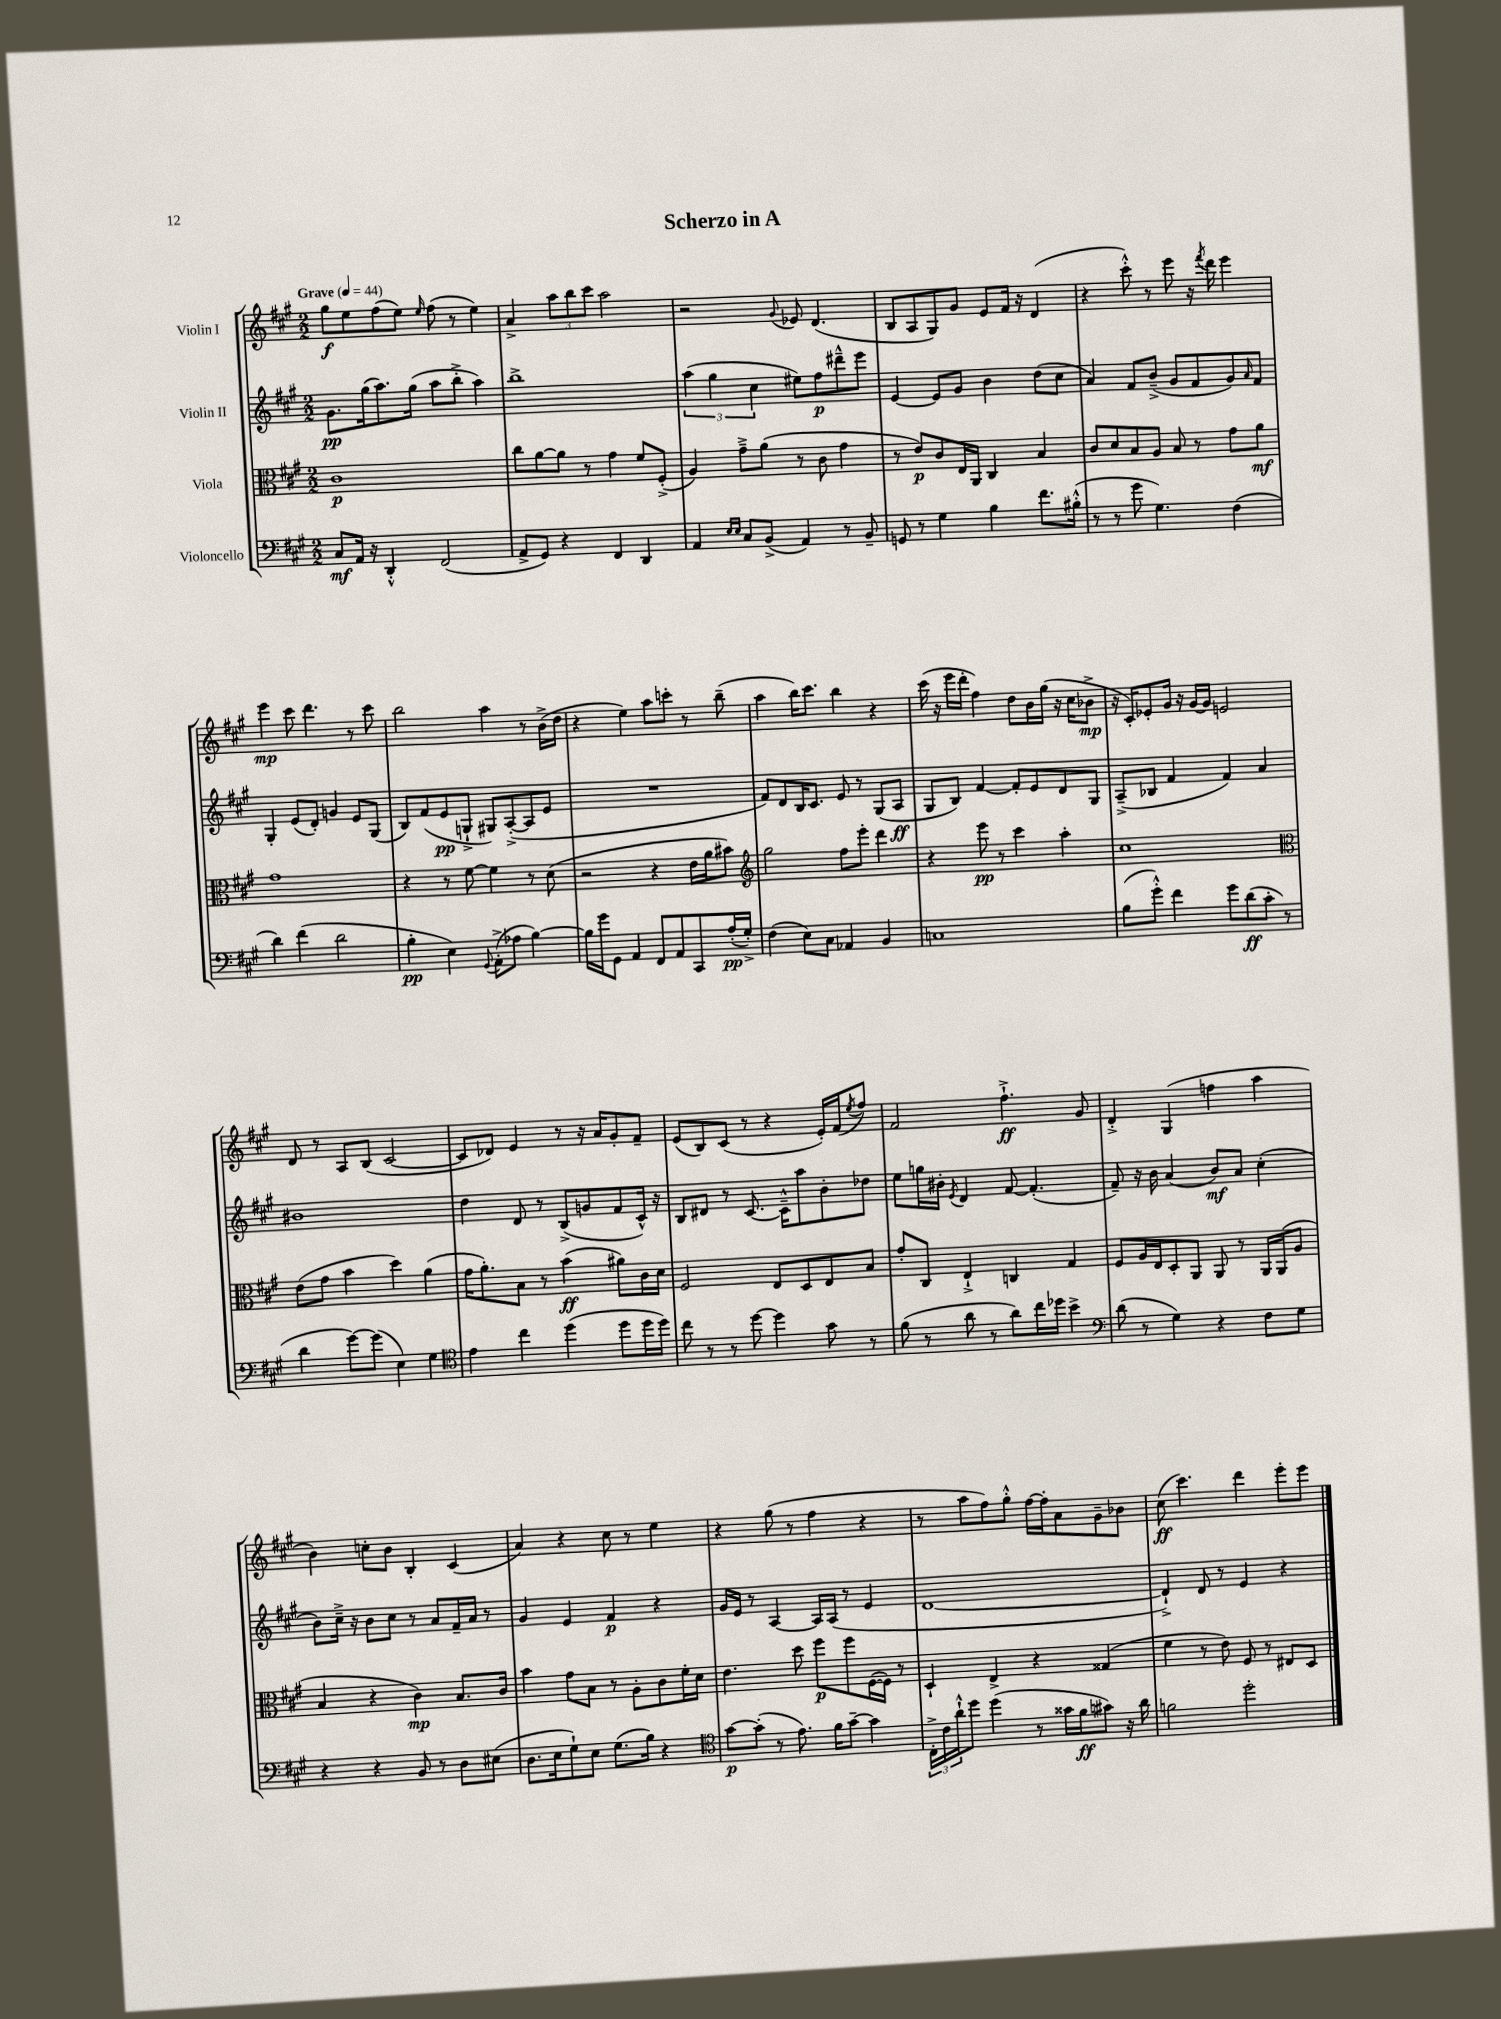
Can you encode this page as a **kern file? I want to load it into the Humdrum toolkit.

**kern	**dynam	**kern	**dynam	**kern	**dynam	**kern	**dynam
*part4	*part4	*part3	*part3	*part2	*part2	*part1	*part1
*staff4	*staff4	*staff3	*staff3	*staff2	*staff2	*staff1	*staff1
*I"Violoncello	*	*I"Viola	*	*I"Violin II	*	*I"Violin I	*
*clefF4	*	*clefC3	*	*clefG2	*	*clefG2	*
*k[f#c#g#]	*	*k[f#c#g#]	*	*k[f#c#g#]	*	*k[f#c#g#]	*
*M2/2	*	*M2/2	*	*M2/2	*	*M2/2	*
*MM44	*	*MM44	*	*MM44	*	*MM44	*
=1	=1	=1	=1	=1	=1	=1	=1
!	!	!	!	!	!	!LO:TX:a:B:t=Grave	!
8C#/L	mf	1c#	p	8.g#\L	pp	8gg#\L	f
16AA/Jk	.	.	.	.	.	8ee\	.
16r	.	.	.	(16gg#\k	.	.	.
4DD'^^/	.	.	.	8.aa\)	.	(8ff#\	.
.	.	.	.	.	.	8ee\J)	.
.	.	.	.	(16gg#\Jk	.	.	.
.	.	.	.	.	.	16qqee/	.
(2FF#/	.	.	.	8aa\L	.	(8ff#\	.
.	.	.	.	8bb'^\J	.	8r	.
.	.	.	.	4aa\)	.	4ee\)	.
=2	=2	=2	=2	=2	=2	=2	=2
8AA^/L	.	8cc#\L	.	1bb^	.	4a^/	.
8GG#/J)	.	[8a\	.	.	.	.	.
4r	.	8a\J]	.	.	.	12aa\L	.
.	.	.	.	.	.	12bb\	.
.	.	8r	.	.	.	.	.
.	.	.	.	.	.	12ccc#\J	.
4FF#/	.	4g#\	.	.	.	2aa\	.
4DD/	.	8f#/L	.	.	.	.	.
.	.	(8F#'^/J	.	.	.	.	.
=3	=3	=3	=3	=3	=3	=3	=3
4AA/	.	4A/)	.	(6aa\	.	2r	.
.	.	.	.	6gg#\	.	.	.
16qqE/LL	.	.	.	.	.	.	.
16qqE/JJ	.	.	.	.	.	.	.
8C#/L	.	8g#~^\L	.	.	.	.	.
.	.	.	.	6cc#\	.	.	.
(8BB^/J	.	(8a\J	.	.	.	.	.
.	.	.	.	.	.	8qqg#/	.
4AA/)	.	8r	.	8ee#X\L)	.	8e-X/	.
.	.	8c#\	.	8ff#\	p	(4.d/	.
8r	.	4g#\	.	8ddd#X~^^\	.	.	.
8BB~/	.	.	.	8eee\J	.	.	.
=4	=4	=4	=4	=4	=4	=4	=4
8GGn/	.	8r	.	[4e/	.	8B/L	.
8r	.	8e/L)	p	.	.	8A/	.
4G#\	.	8c#/	.	8e/L]	.	8G#/)	.
.	.	16E/L	.	8g#/J	.	8g#/J	.
.	.	16AA/JJ	.	.	.	.	.
4B\	.	4C#/	.	4b\	.	8e/L	.
.	.	.	.	.	.	16f#/Jk	.
.	.	.	.	.	.	16r	.
8.f#\L	.	4B/	.	(8dd\L	.	(4d/	.
.	.	.	.	8cc#\J	.	.	.
(16B#X'^^\Jk	.	.	.	.	.	.	.
=5	=5	=5	=5	=5	=5	=5	=5
8r	.	8c#/L	.	4a/)	.	4r	.
8r	.	8d/	.	.	.	.	.
8g#\	.	8B/	.	8f#/L	.	8ccc#'^^\)	.
4.G#\)	.	8A/J	.	(8b~^/J	.	8r	.
.	.	8B/	.	8g#/L	.	8eee\	.
.	.	8r	.	8f#/	.	16r	.
.	.	.	.	.	.	8qfff#/	.
.	.	.	.	.	.	16ddd\	.
(4F#\	.	8g#\L	.	8g#/)	.	4eee\	.
.	.	.	.	16qqa/	.	.	.
.	.	8a\J	mf	8f#/J	.	.	.
!!LO:LB:g=z
=6	=6	=6	=6	=6	=6	=6	=6
4d\)	.	1g#	.	4G#'/	.	4eee\	mp
(4f#\	.	.	.	(8e/L	.	8ccc#\	.
.	.	.	.	8d'/J)	.	4.ddd\	.
2d\	.	.	.	4gn/	.	.	.
.	.	.	.	8e/L	.	8r	.
.	.	.	.	(8G#/J	.	8ccc#\	.
=7	=7	=7	=7	=7	=7	=7	=7
4B'\	pp	4r	.	8B/L)	.	2bb\	.
.	.	.	.	(8f#/	.	.	.
4E\)	.	8r	.	8e/	pp	.	.
.	.	[8f#\	.	8Gn`^/J	.	.	.
8qqGG#/	.	.	.	.	.	.	.
(8AA'^\L	.	4f#\]	.	8G#X/L)	.	4aa\	.
8A-X\J	.	.	.	([8A'^/	.	.	.
[4B\)	.	8r	.	8A/]	.	8r	.
.	.	(8d\	.	8e/J	.	(16b^\LL	.
.	.	.	.	.	.	16dd\JJ	.
=8	=8	=8	=8	=8	=8	=8	=8
16B\LL]	.	2r	.	1r	.	4r	.
16g#\J	.	.	.	.	.	.	.
8GG#\J	.	.	.	.	.	.	.
4AA/	.	.	.	.	.	4ee\)	.
8FF#/L	.	4r	.	.	.	8aa\L	.
8AA/	.	.	.	.	.	8cccn'\J	.
8CC#/	.	16e\LL	.	.	.	8r	.
.	.	16a\J	.	.	.	.	.
(16A'/L	pp	8b#X\J)	.	.	.	(8bb~\	.
16G#'^/JJ)	.	.	.	.	.	.	.
=9	=9	=9	=9	=9	=9	=9	=9
*	*	*clefG2	*	*	*	*	*
(4F#\	.	2gg#\	.	8f#/L)	.	4aa\	.
.	.	.	.	8d/	.	.	.
8E\L)	.	.	.	16B/K	.	16bb\KL)	.
.	.	.	.	8.c#/J	.	8.ccc#\J	.
8C#\J	.	.	.	.	.	.	.
4AA-X/	.	8ff#\L	.	8e/	.	4bb\	.
.	.	8eee'\J	.	8r	.	.	.
4BB/	.	4ddd\	.	(8G#/L	.	4r	.
.	.	.	.	8A/J	ff	.	.
=10	=10	=10	=10	=10	=10	=10	=10
1Cn	.	4r	.	8G#/L	.	(16ccc#\	.
.	.	.	.	.	.	16r	.
.	.	.	.	8B/J)	.	16eee\LL	.
.	.	.	.	.	.	16ddd'\JJ	.
.	.	8eee\	pp	[4f#/	.	4ff#\)	.
.	.	8r	.	.	.	.	.
.	.	4ccc#\	.	8f#'/L]	.	8dd\L	.
.	.	.	.	8e/	.	16b\L	.
.	.	.	.	.	.	(16gg#\JJ	.
.	.	4aa'\	.	8d/	.	16r	.
.	.	.	.	.	.	16cc#\KL	.
.	.	.	.	8G#/J	.	8b-X^\J	mp
=11	=11	=11	=11	=11	=11	=11	=11
(8B\L	.	1cc#	.	(8A~^/L	.	16r	.
.	.	.	.	.	.	16c#'/KL)	.
8g#'^^\J)	.	.	.	8B-X/J	.	8e-X'/	.
4f#\	.	.	.	4f#/	.	16g#/Jk	.
.	.	.	.	.	.	16r	.
.	.	.	.	.	.	[16g#/LL	.
.	.	.	.	.	.	16g#/JJ]	.
8g#\L	.	.	.	4f#/)	.	2en/	.
(8d\	ff	.	.	.	.	.	.
8c#'\J	.	.	.	4a/	.	.	.
8r	.	.	.	.	.	.	.
!!LO:LB:g=z
=12	=12	=12	=12	=12	=12	=12	=12
*	*	*clefC3	*	*	*	*	*
4d\	.	(8e\L	.	1b#X	.	8d/	.
.	.	8g#\J	.	.	.	8r	.
[8g#\L)	.	4b\	.	.	.	8A/L	.
(8g#\J]	.	.	.	.	.	(8B/J	.
4E\)	.	4dd\)	.	.	.	[2c#/	.
4G#\	.	(4a\	.	.	.	.	.
=13	=13	=13	=13	=13	=13	=13	=13
*clefC4	*	*	*	*	*	*	*
4e\	.	16g#\KL	.	4dd\	.	8c#/L]	.
.	.	8.a'\)	.	.	.	.	.
.	.	.	.	.	.	8d-X/J)	.
4cc#\	.	8B\J	.	8d/	.	4e/	.
.	.	8r	.	8r	.	.	.
(4dd\	.	(4b\	ff	(8B^/L	.	8r	.
.	.	.	.	8gn/	.	16r	.
.	.	.	.	.	.	16a/KL	.
8dd\L	.	8a#X\L)	.	8f#/	.	8g#'/	.
16dd\L	.	16c#\L	.	16c#^^/Jk)	.	8f#~/J	.
16dd\JJ)	.	16d\JJ	.	16r	.	.	.
=14	=14	=14	=14	=14	=14	=14	=14
8cc#\	.	2F#/	.	8B/L	.	(8e/L	.
8r	.	.	.	8d#X/J	.	8B/)	.
8r	.	.	.	8r	.	(8c#/J	.
[8dd\	.	.	.	[8.c#/	.	8r	.
4dd\]	.	8E/L	.	.	.	4r	.
.	.	.	.	16c#~^^\KL]	.	.	.
.	.	8D/	.	8aa\	.	.	.
8g#\	.	8E/	.	8b'\	.	16e'/LL)	.
.	.	.	.	.	.	(16f#/J	.
.	.	.	.	.	.	8qee/	.
8r	.	8B/J	.	8dd-X\J	.	8ff#/J)	.
=15	=15	=15	=15	=15	=15	=15	=15
(8f#\	.	8g#'/L	.	8ee\L	.	2f#/	.
8r	.	8C#/J	.	16ggn\L	.	.	.
.	.	.	.	16b#X'\JJ	.	.	.
.	.	.	.	8qe/	.	.	.
8a\	.	4E`^/	.	4d/	.	.	.
8r	.	.	.	.	.	.	.
8a\L)	.	4Cn/	.	[8f#/	.	4.ff#`^\	ff
16cc#\L	.	.	.	(4.f#'/]	.	.	.
16dd-X\JJ	.	.	.	.	.	.	.
4b^\	.	4G#/	.	.	.	.	.
.	.	.	.	.	.	8g#/	.
=16	=16	=16	=16	=16	=16	=16	=16
*clefF4	*	*	*	*	*	*	*
(8d\	.	8F#/L	.	8f#~/)	.	4d'^/	.
8r	.	16A/L	.	16r	.	.	.
.	.	16E/J	.	16b\	.	.	.
4G#\)	.	8D'/	.	(4a/	.	(4G#/	.
.	.	8AA/J	.	.	.	.	.
4r	.	8AA/	.	8b/L)	mf	4ffn\	.
.	.	8r	.	8a/J	.	.	.
8F#\L	.	16AA/LL	.	(4cc#'\	.	4aa\	.
.	.	(16AA/J	.	.	.	.	.
8G#\J	.	8A/J	.	.	.	.	.
!!LO:LB:g=z
=17	=17	=17	=17	=17	=17	=17	=17
4r	.	4B/	.	8b\L)	.	4b\)	.
.	.	.	.	16cc#~^\Jk	.	.	.
.	.	.	.	16r	.	.	.
4r	.	4r	.	8b\L	.	8ccn'\L	.
.	.	.	.	8cc#\J	.	8b\J	.
8BB/	.	4c#\)	mp	8r	.	4B'/	.
8r	.	.	.	8a/L	.	.	.
8D\L	.	8.B/L	.	16f#~/L	.	(4c#/	.
.	.	.	.	16a/JJ	.	.	.
(8E#X\J	.	.	.	8r	.	.	.
.	.	16c#/Jk	.	.	.	.	.
=18	=18	=18	=18	=18	=18	=18	=18
8.D\L	.	4b\	.	4g#/	.	4a/)	.
16E\k	.	.	.	.	.	.	.
8G#`\)	.	8g#\L	.	4e/	.	4r	.
8E\J	.	8B\J	.	.	.	.	.
(8.G#\L	.	8r	.	4f#/	p	8cc#\	.
.	.	8A'\L	.	.	.	8r	.
16B\Jk)	.	.	.	.	.	.	.
4r	.	8c#\	.	4r	.	4ee\	.
.	.	16f#'\L	.	.	.	.	.
.	.	16d\JJ	.	.	.	.	.
=19	=19	=19	=19	=19	=19	=19	=19
*clefC4	*	*	*	*	*	*	*
[8g#\L	p	4.e\	.	16g#/LL	.	4r	.
.	.	.	.	16e/JJ	.	.	.
(8g#'\J]	.	.	.	8r	.	.	.
8r	.	.	.	[4A/	.	(8gg#\	.
8.e\)	.	8dd\	.	.	.	8r	.
.	.	8ff#\L	p	16A/LL]	.	4ff#\	.
16f#\KL	.	.	.	(16A/JJ	.	.	.
[8g#~\J	.	8ff#\	.	8r	.	.	.
4g#\]	.	([16F#\L	.	4e/	.	4r	.
.	.	16F#\JJ])	.	.	.	.	.
.	.	8r	.	.	.	.	.
=20	=20	=20	=20	=20	=20	=20	=20
24C#'^\LL	.	4D`/	.	[1d	.	8r	.
24c#\	.	.	.	.	.	.	.
24a`^^\J	.	.	.	.	.	.	.
8dd\J	.	.	.	.	.	8aa\L	.
(4dd\	.	4E^/	.	.	.	8ff#\)	.
.	.	.	.	.	.	8gg#'^^\J	.
8r	.	4r	.	.	.	[16ff#\LL	.
.	.	.	.	.	.	16ff#'\J]	.
16g##X\LL	.	.	.	.	.	8a\	.
16f#\J	ff	.	.	.	.	.	.
8g#X\J)	.	(4G##X/	.	.	.	8g#~\	.
16r	.	.	.	.	.	8b-X\J	.
16a\	.	.	.	.	.	.	.
=21	=21	=21	=21	=21	=21	=21	=21
2fn\	.	4f#\	.	4d`^/])	.	(8cc#\	ff
.	.	.	.	.	.	4.ccc#\)	.
.	.	8r	.	8d/	.	.	.
.	.	8e\)	.	8r	.	.	.
2dd'\	.	8F#/	.	4e/	.	4ddd\	.
.	.	8r	.	.	.	.	.
.	.	8E#X/L	.	4r	.	8eee'\L	.
.	.	8D/J	.	.	.	8eee\J	.
==	==	==	==	==	==	==	==
*-	*-	*-	*-	*-	*-	*-	*-
